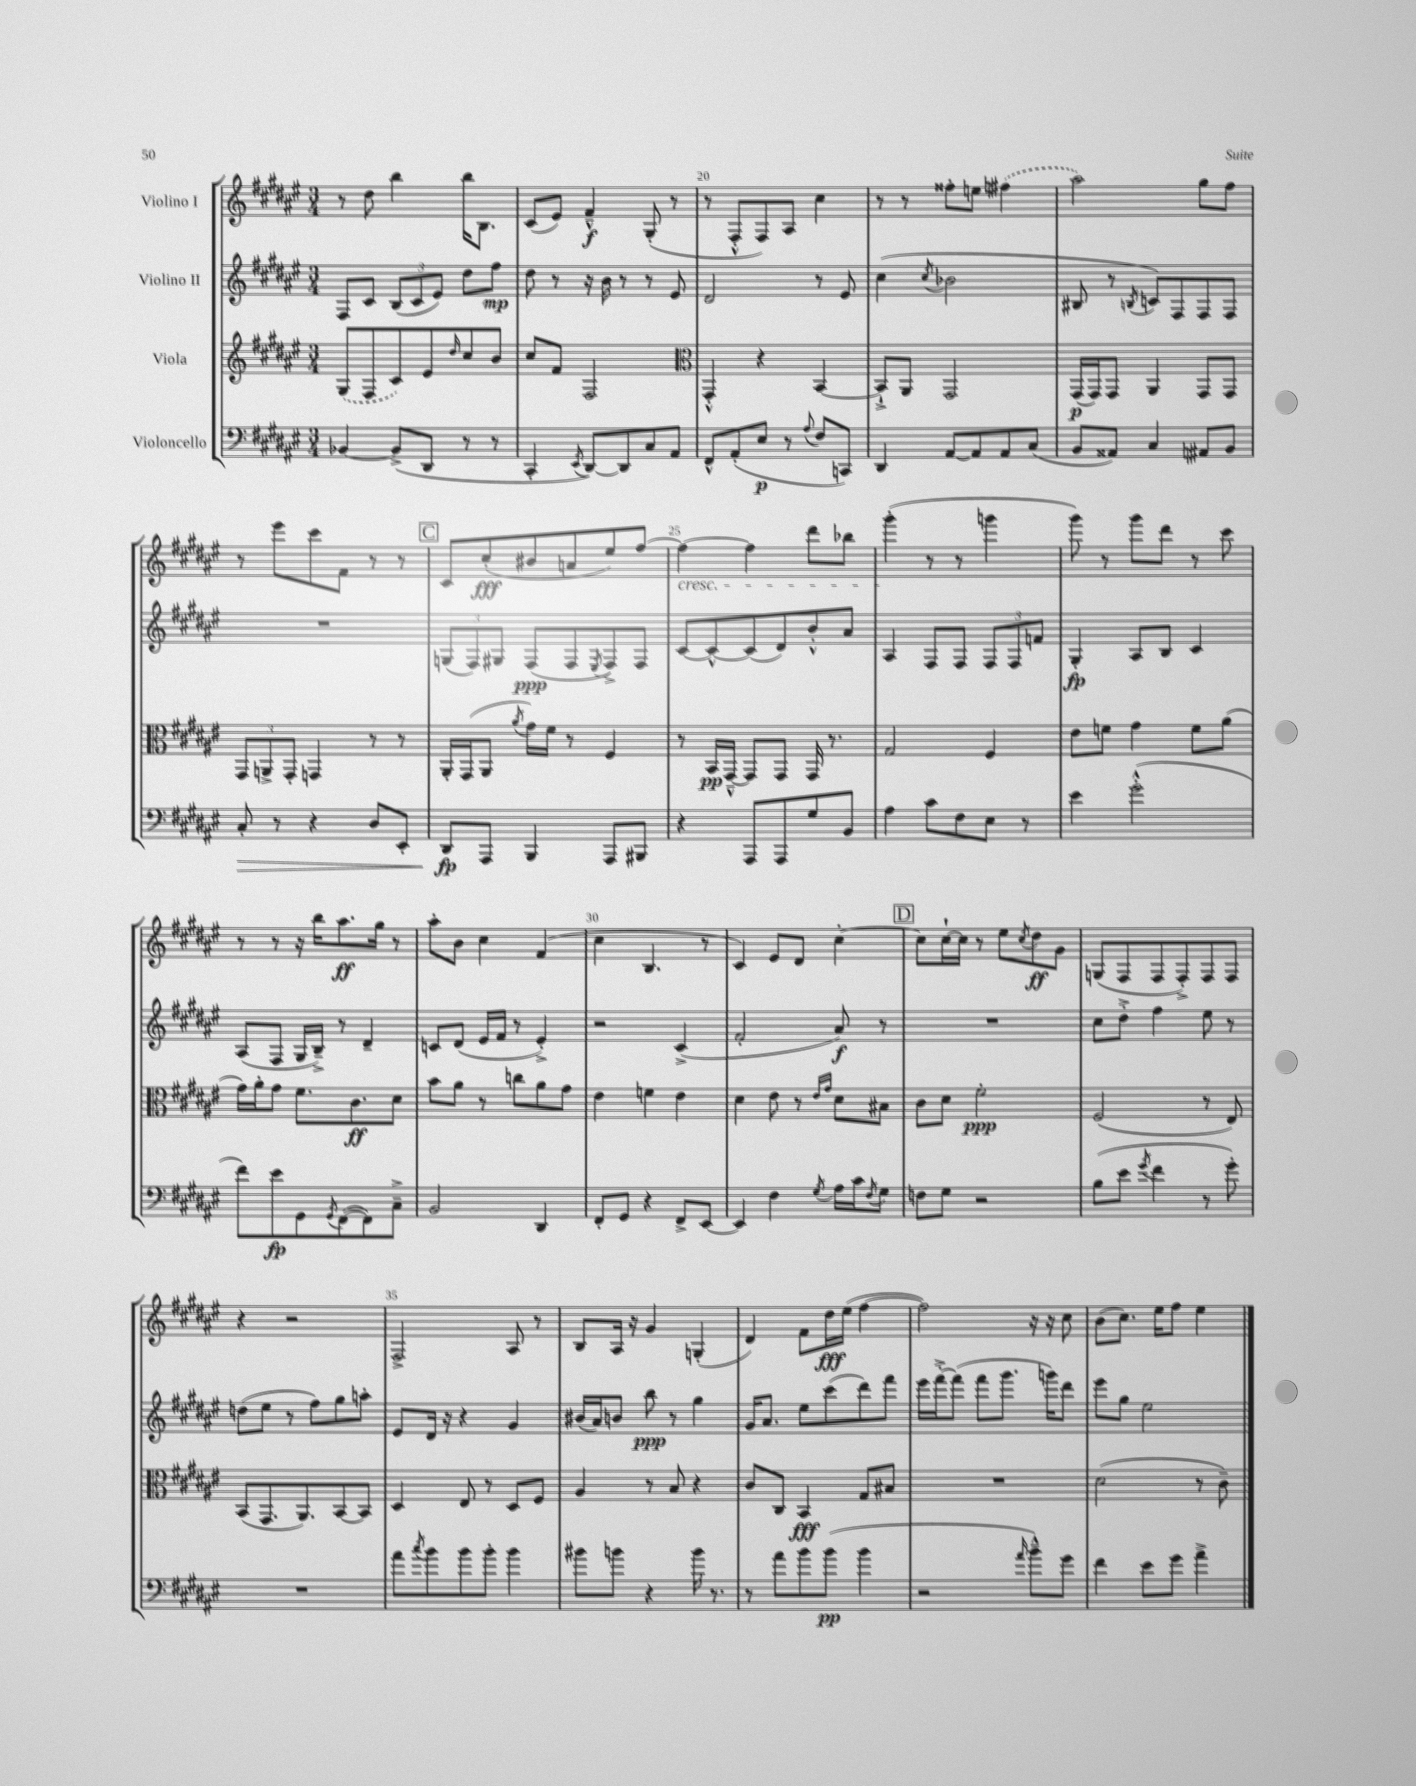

**kern	**dynam	**kern	**dynam	**kern	**dynam	**kern	**dynam
*part4	*part4	*part3	*part3	*part2	*part2	*part1	*part1
*staff4	*staff4	*staff3	*staff3	*staff2	*staff2	*staff1	*staff1
*I"Violoncello	*	*I"Viola	*	*I"Violino II	*	*I"Violino I	*
*clefF4	*	*clefG2	*	*clefG2	*	*clefG2	*
*k[f#c#g#d#a#e#]	*	*k[f#c#g#d#a#e#]	*	*k[f#c#g#d#a#e#]	*	*k[f#c#g#d#a#e#]	*
*M3/4	*	*M3/4	*	*M3/4	*	*M3/4	*
=18	=18	=18	=18	=18	=18	=18	=18
[4BB-X/	.	(8G#/L	.	8F#/L	.	8r	.
.	.	8F#/	.	8c#/J	.	8dd#\	.
(8BB-^/L]	.	8c#/)	.	(12B/L	.	4bb\	.
.	.	.	.	12c#/	.	.	.
8DD#/J	.	8e#/	.	.	.	.	.
.	.	.	.	12e#/J)	.	.	.
.	.	16qqdd#/	.	.	.	.	.
8r	.	8cc#/	.	8dd#\L	.	16bb\KL	.
.	.	.	.	.	.	8.B\J	.
8r	.	8b/J	.	8ff#\J	mp	.	.
=19	=19	=19	=19	=19	=19	=19	=19
4CC#'/	.	8cc#/L	.	8dd#\	.	(8c#/L	.
.	.	8f#/J	.	8r	.	8e#/J)	.
8qEE#/	.	.	.	.	.	.	.
[8DD#/L)	.	2F#/	.	16r	.	4f#~^^/	f
.	.	.	.	16b\	.	.	.
8DD#/]	.	.	.	8r	.	.	.
8C#/	.	.	.	8r	.	(8G#'/	.
8AA#/J	.	.	.	8e#/	.	8r	.
=20	=20	=20	=20	=20	=20	=20	=20
*	*	*clefC3	*	*	*	*	*
8FF#^^/L	.	4GG#'^^/	.	2d#/	.	8r	.
(8AA#'/	.	.	.	.	.	8F#'^^/L	.
8E#/J	p	4r	.	.	.	8F#/)	.
8r	.	.	.	.	.	8A#/J	.
8qqA#/	.	.	.	.	.	.	.
8F#/L	.	[4BB/	.	8r	.	4cc#\	.
8CCn/J)	.	.	.	8e#/	.	.	.
=21	=21	=21	=21	=21	=21	=21	=21
4DD#/	.	8BB`^/L]	.	(4cc#\	.	8r	.
.	.	8AA#/J	.	.	.	8r	.
.	.	.	.	8qcc#/	.	.	.
[8AA#/L	.	2GG#/	.	2b-X\	.	8ff##X'\L	.
8AA#/]	.	.	.	.	.	8een\J	.
8AA#/	.	.	.	.	.	(4ff#X\	.
(8C#/J	.	.	.	.	.	.	.
=22	=22	=22	=22	=22	=22	=22	=22
8BB/L	.	(16GG#/LL	p	8B#X/	.	2aa#\)	.
.	.	16GG#/J)	.	.	.	.	.
8AA##X/J)	.	8GG#/J	.	8r	.	.	.
.	.	.	.	8qBn/	.	.	.
4C#/	.	4AA#/	.	8cn/L)	.	.	.
.	.	.	.	8F#/	.	.	.
8AA#X/L	.	8GG#/L	.	8F#/	.	8gg#\L	.
8BB/J	.	8GG#/J	.	8F#/J	.	8ff#\J	.
!!LO:LB:g=z
=23	=23	=23	=23	=23	=23	=23	=23
!	!LO:HP:b	!	!	!	!	!	!
8C#'/	>	12GG#/L	.	2.r	.	8r	.
.	.	12AAn^/	.	.	.	.	.
8r	.	.	.	.	.	8eee#\L	.
.	.	12GG#'/J	.	.	.	.	.
4r	.	4GGn/	.	.	.	8ccc#\	.
.	.	.	.	.	.	8f#\J	.
8D#/L	.	8r	.	.	.	8r	.
8EE#'/J	.	8r	.	.	.	8r	.
!!LO:REH:place=s1:t=C
=24	=24	=24	=24	=24	=24	=24	=24
8DD#/L	fp	16AA#'/LL	.	(12Gn/L	.	8c#/L	.
.	.	(16GG#/J	.	.	.	.	.
.	.	.	.	12F#/)	.	.	.
8AAA#/J	]	8AA#/J	.	.	.	(8cc#'/	fff
.	.	.	.	12G#X/J	.	.	.
.	.	8qa#/	.	.	.	.	.
4BBB/	.	16g#\LL)	.	(8F#/L	ppp	8b#X/	.
.	.	16f#\JJ	.	.	.	.	.
.	.	8r	.	8F#/	.	8an/	.
.	.	.	.	8qE#/	.	.	.
8AAA#/L	.	4F#/	.	8F#^/)	.	8ee#/)	.
8BBB#X/J	.	.	.	8F#/J	.	[8ff#/J	.
=25	=25	=25	=25	=25	=25	=25	=25
!	!	!	!	!	!	!LO:TX:b:i:t=cresc.	!
4r	.	8r	.	[8c#/L	.	4ff#\_	.
.	.	16BB/LL	pp	8c#^^/_	.	.	.
.	.	[16GG#~^^/JJ	.	.	.	.	.
8AAA#/L	.	8GG#/L]	.	(8c#/]	.	4ff#\]	.
8AAA#/	.	8GG#/J	.	8d#/)	.	.	.
8G#/	.	16GG#/	.	8b'^^/	.	8ddd#\L	.
.	.	8.r	.	.	.	.	.
8BB/J	.	.	.	8a#/J	.	8bb-X\J	.
=26	=26	=26	=26	=26	=26	=26	=26
4A#\	.	2G#/	.	4A#/	.	(4ggg#'\	.
8c#\L	.	.	.	8F#/L	.	8r	.
8F#\	.	.	.	8F#/J	.	8r	.
8E#\J	.	4F#/	.	12F#/L	.	4gggn\	.
.	.	.	.	12F#/	.	.	.
8r	.	.	.	.	.	.	.
.	.	.	.	12fn/J	.	.	.
=27	=27	=27	=27	=27	=27	=27	=27
4e#\	.	8e#\L	.	4G#'/	fp	8ggg#\)	.
.	.	8fn\J	.	.	.	8r	.
(2g#'^^\	.	4g#\	.	8A#/L	.	8ggg#\L	.
.	.	.	.	8B/J	.	8ddd#\J	.
.	.	8f\L	.	4c#/	.	8r	.
.	.	(8a#\J	.	.	.	8ccc#\	.
!!LO:LB:g=z
=28	=28	=28	=28	=28	=28	=28	=28
8f#\L)	.	16g#\LL)	.	(8A#/L	.	8r	.
.	.	16a#'\J	.	.	.	.	.
8e#\	fp	8g#\J	.	8F#/J	.	8r	.
8GG#\	.	8.f#\L	.	16G#/LL	.	16r	.
.	.	.	.	16B~^/JJ)	.	16bb\KL	.
8qGG#/	.	.	.	.	.	.	.
([8FF#\	.	.	.	8r	.	8.aa#\	ff
.	.	8.c#\	ff	.	.	.	.
8FF#\])	.	.	.	4d#~/	.	.	.
.	.	.	.	.	.	16gg#\Jk	.
8C#~^\J	.	8d#\J	.	.	.	8r	.
=29	=29	=29	=29	=29	=29	=29	=29
2BB/	.	8b\L	.	8cn/L	.	8aa#'\L	.
.	.	8a#\J	.	(8d#/J	.	8b\J	.
.	.	8r	.	16e#/LL	.	4cc#\	.
.	.	.	.	16f#/JJ	.	.	.
.	.	8ccn\L	.	8r	.	.	.
4DD#/	.	8a#\	.	4e#'^/)	.	(4f#/	.
.	.	8g#\J	.	.	.	.	.
=30	=30	=30	=30	=30	=30	=30	=30
8FF#'/L	.	4e#\	.	2r	.	4cc#\	.
8GG#/J	.	.	.	.	.	.	.
4r	.	4fn\	.	.	.	4.B/	.
8FF#^/L	.	4e#\	.	(4c#^/	.	.	.
[8EE#/J	.	.	.	.	.	8r	.
=31	=31	=31	=31	=31	=31	=31	=31
4EE#/]	.	4d#\	.	2f#'/	.	4c#/)	.
4F#\	.	8e#\	.	.	.	8e#/L	.
.	.	8r	.	.	.	8d#/J	.
.	.	16qqe#/LL	.	.	.	.	.
8qG#/	.	16qqg#/JJ	.	.	.	.	.
16A#\LL	.	8d#\L	.	8a#/)	f	[4cc#'\	.
16c#\J	.	.	.	.	.	.	.
8qF#/	.	.	.	.	.	.	.
8G#\J	.	8B#X\J	.	8r	.	.	.
!!LO:REH:place=s1:t=D
=32	=32	=32	=32	=32	=32	=32	=32
8Fn\L	.	8c#\L	.	2.r	.	8cc#\L]	.
8G#\J	.	8d#\J	.	.	.	[16cc#`\L	.
.	.	.	.	.	.	16cc#\JJ]	.
2r	.	2f#'\	ppp	.	.	8r	.
.	.	.	.	.	.	8ee#\L	.
.	.	.	.	.	.	8qcc#/	.
.	.	.	.	.	.	8dd#\	ff
.	.	.	.	.	.	8g#\J	.
=33	=33	=33	=33	=33	=33	=33	=33
(8B\L	.	(2F#/	.	8cc#\L	.	(8Gn/L	.
8e#\J	.	.	.	8dd#'^\J	.	8F#/	.
8qg#/	.	.	.	.	.	.	.
4f#\	.	.	.	4ff#\	.	8F#/	.
.	.	.	.	.	.	8F#'^/)	.
8r	.	8r	.	8ee#\	.	8F#/	.
8g#'\)	.	8E#/)	.	8r	.	8F#/J	.
!!LO:LB:g=z
=34	=34	=34	=34	=34	=34	=34	=34
2.r	.	(8BB/L	.	(8ddn\L	.	4r	.
.	.	8.GG#/	.	8ee#\J	.	.	.
.	.	.	.	8r	.	2r	.
.	.	8.AA#/)	.	.	.	.	.
.	.	.	.	8ff#\L)	.	.	.
.	.	[8BB/	.	8gg#\	.	.	.
.	.	8BB/J]	.	8aan'\J	.	.	.
=35	=35	=35	=35	=35	=35	=35	=35
8a#\L	.	4D#/	.	8e#/L	.	2F#^/	.
8qcc#/	.	.	.	.	.	.	.
8b\	.	.	.	16d#/Jk	.	.	.
.	.	.	.	16r	.	.	.
8b\	.	8E#/	.	4r	.	.	.
8b'\J	.	8r	.	.	.	.	.
4b\	.	8D#/L	.	4g#/	.	8A#/	.
.	.	8F#/J	.	.	.	8r	.
=36	=36	=36	=36	=36	=36	=36	=36
8b#X\L	.	4A#/	.	(16b#X/LL	.	8B/L	.
.	.	.	.	16a#/J)	.	.	.
8bn\J	.	.	.	8bn/J	.	16A#/Jk	.
.	.	.	.	.	.	16r	.
4r	.	8r	.	8bb\	ppp	4g#/	.
.	.	8B/	.	8r	.	.	.
16b\	.	4r	.	4gg#\	.	(4Gn'/	.
8.r	.	.	.	.	.	.	.
=37	=37	=37	=37	=37	=37	=37	=37
8r	.	8c#/L	.	16g#/KL	.	4d#/)	.
.	.	.	.	8.a#/J	.	.	.
8a#\L	.	8C#/J	.	.	.	.	.
8b\	.	4BB/	fff	8ee#\L	.	8f#\L	.
(8b\J	pp	.	.	(8ccc#\	.	16dd#\L	fff
.	.	.	.	.	.	(16ee#\JJ	.
4b\	.	8G#/L	.	8ddd#\)	.	[4ff#\	.
.	.	8B#X/J	.	8fff#\J	.	.	.
=38	=38	=38	=38	=38	=38	=38	=38
2r	.	2.r	.	16eee#\LL	.	2ff#\])	.
.	.	.	.	[16fff#'^\J	.	.	.
.	.	.	.	(8fff#\J]	.	.	.
.	.	.	.	8fff#\L	.	.	.
.	.	.	.	8.ggg#\J	.	.	.
16qqa#/	.	.	.	.	.	.	.
8b~^^\L)	.	.	.	.	.	16r	.
.	.	.	.	16gggn\KL)	.	16r	.
8g#\J	.	.	.	8ddd#\J	.	8cc#\	.
=39	=39	=39	=39	=39	=39	=39	=39
4f#\	.	(2d#\	.	8eee#\L	.	(8b\L	.
.	.	.	.	8gg#\J	.	8.cc#\J)	.
8e#\L	.	.	.	2ee#\	.	.	.
.	.	.	.	.	.	16ee#\KL	.
8g#\J	.	.	.	.	.	8ff#\J	.
4a#^\	.	8r	.	.	.	4ee#\	.
.	.	8c#~\)	.	.	.	.	.
==	==	==	==	==	==	==	==
*-	*-	*-	*-	*-	*-	*-	*-
